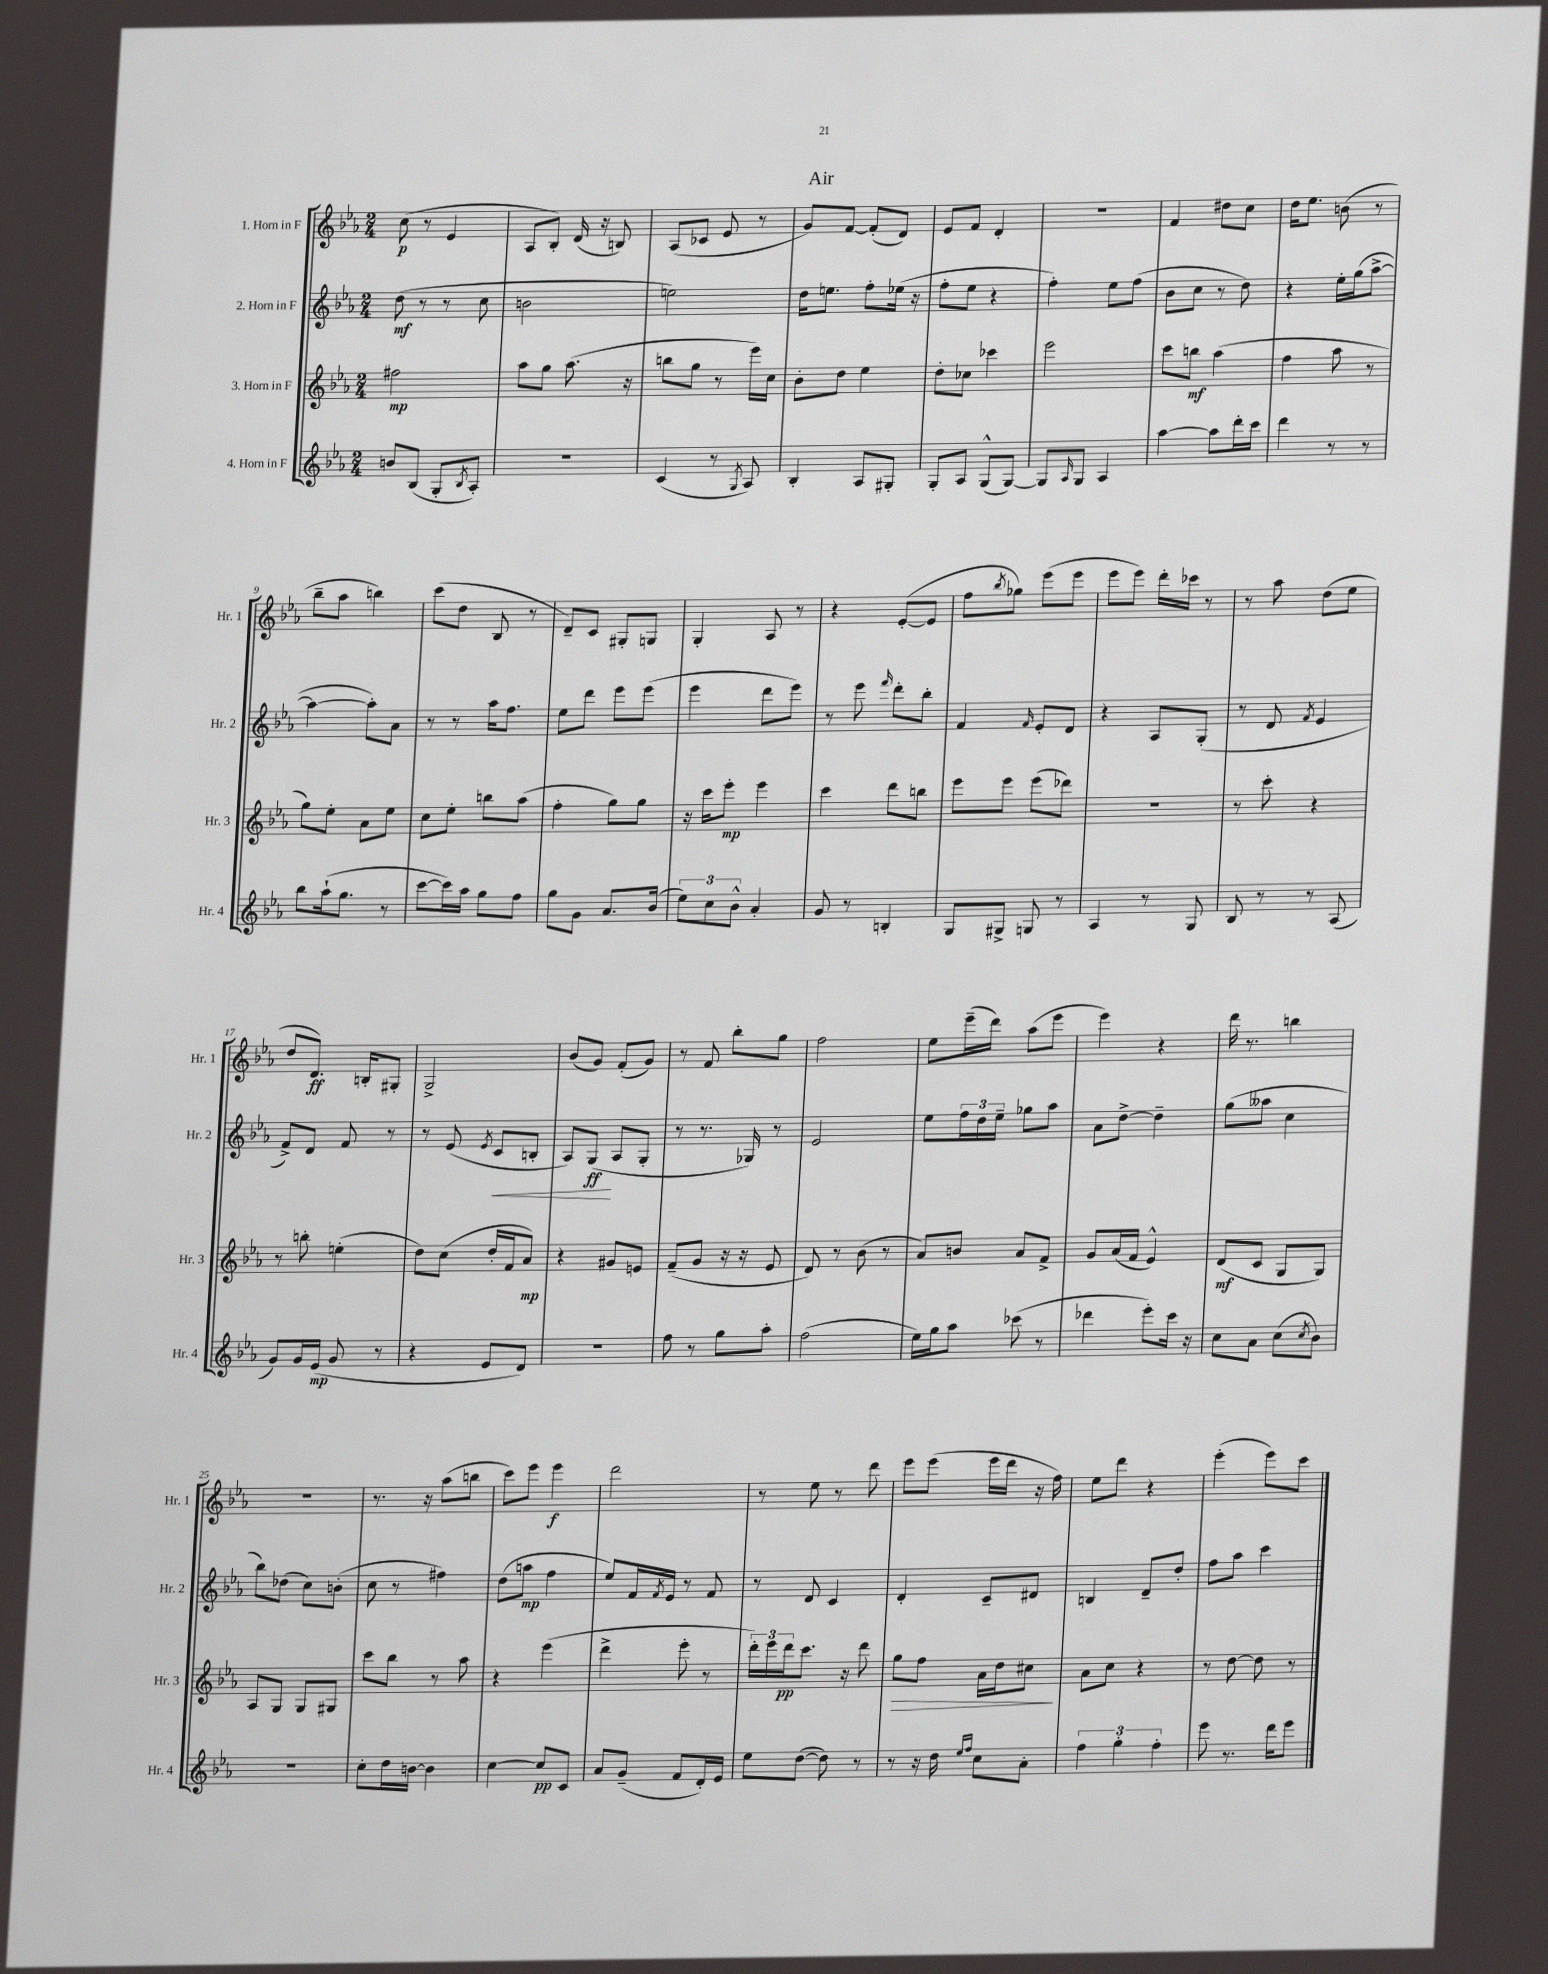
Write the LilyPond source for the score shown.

\header { title = "Air" }
<<
\new StaffGroup <<
\new Staff = "s0" \with { instrumentName = "1. Horn in F" shortInstrumentName = "Hr. 1" } {
    \clef treble \key ees \major \numericTimeSignature \time 2/4
    c''8\p( r8 ees'4 |
    aes8 bes8-.) d'16( r16 b8) |
    aes8( ces'8 ees'8 r8 |
    g'8) f'8~ f'8-.( d'8) |
    ees'8 f'8 d'4-. |
    R2 |
    f'4 dis''8 c''8 |
    d''16 ees''8. b'8( r8 |
    bes''8-- aes''8 b''4) |
    c'''8( d''8 bes8 r8 |
    d'8--) c'8 gis8-. g8 |
    g4-. aes8 r8 |
    r4 ees'8~-.( ees'8 |
    f''8 \acciaccatura { bes''8 } ges''8) ees'''8( ees'''8 |
    ees'''8 ees'''8) d'''16-. ces'''16 r8 |
    r8 aes''8 d''8( ees''8 |
    d''8 d'8.\ff) b16-. gis8-. |
    g2-> |
    bes'8( g'8) f'8-.( g'8) |
    r8 f'8 bes''8-. g''8 |
    f''2 |
    ees''8 ees'''16--( d'''16) aes''8( ees'''8 |
    ees'''4) r4 |
    d'''16 r8. b''4 |
    R2 |
    r8. r16 aes''8( b''8 |
    c'''8) ees'''8 ees'''4\f |
    d'''2 |
    r8 ees''8 r8 d'''8 |
    ees'''8 ees'''8( ees'''16 d'''16 r16 f''16) |
    ees''8 d'''8 r4 |
    ees'''4-.( ees'''8) c'''8 \bar "|." |
}
\new Staff = "s1" \with { instrumentName = "2. Horn in F" shortInstrumentName = "Hr. 2" } {
    \clef treble \key ees \major \numericTimeSignature \time 2/4
    d''8\mf( r8 r8 c''8 |
    b'2 |
    e''2) |
    d''16 e''8. f''8-. ees''16( r16 |
    f''8-. ees''8 r4 |
    f''4-.) ees''8 f''8( |
    bes'8 c''8 r8 d''8) |
    r4 ees''16-. g''16( aes''8~-> |
    aes''4~ aes''8-.) aes'8 |
    r8 r8 aes''16 f''8. |
    ees''8 d'''8 ees'''8 ees'''8( |
    ees'''4 d'''8 ees'''8) |
    r8 ees'''8 \grace { f'''16 } d'''8-. bes''8-. |
    f'4 \grace { f'16 } ees'8-. d'8 |
    r4 aes8 g8-.( |
    r8 d'8 \acciaccatura { f'8 } ees'4 |
    f'8->) d'8 f'8 r8 |
    r8 ees'8( \acciaccatura { ees'8 } c'8\< b8-. |
    aes8) g8\ff\!( aes8 g8-. |
    r8 r8. ges16) r8 |
    ees'2 |
    ees''8 \tuplet 3/2 { f''16 d''16 ees''16-- } ges''8 aes''8 |
    aes'8 d''8~-> d''4-- |
    g''8( aeses''8 c''4 |
    bes''8) des''8( c''8) b'8-.( |
    c''8 r8 fis''4) |
    d''8( a''8\mp f''4 |
    ees''8) f'16 \acciaccatura { f'8 } ees'16 r8 f'8 |
    r8 d'8 c'4 |
    d'4-. c'8-- dis'8 |
    b4 d'8-- d''8-. |
    f''8 aes''8 c'''4 \bar "|." |
}
\new Staff = "s2" \with { instrumentName = "3. Horn in F" shortInstrumentName = "Hr. 3" } {
    \clef treble \key ees \major \numericTimeSignature \time 2/4
    fis''2\mp |
    aes''8 g''8 aes''8.( r16 |
    b''8 g''8 r8 ees'''16) c''16 |
    bes'8-. d''8 ees''4 |
    d''8-. ces''8 ces'''4 |
    ees'''2 |
    c'''8 b''8\mf aes''4( |
    f''4 aes''8 r8 |
    g''8) ees''8-. aes'8 ees''8 |
    c''8 ees''8-. b''8 aes''8( |
    f''4-. g''8) g''8 |
    r16 c'''16 ees'''8-.\mp ees'''4 |
    c'''4 d'''8 b''8 |
    ees'''8 ees'''8 ees'''8( des'''8) |
    R2 |
    r8 c'''8-. r4 |
    r8 b''8-. e''4-.( |
    d''8) c''8( d''16-. f'16 aes'8\mp) |
    r4 gis'8 e'8 |
    f'8--( g'8 r16 r16 ees'8 |
    d'8) r8 bes'8( r8 |
    aes'8) b'8 aes'8 f'8-> |
    g'8 aes'16( f'16 ees'4-^) |
    d'8\mf( c'8 g8 g8) |
    aes8 g8 g8 gis8 |
    c'''8 bes''8 r8 aes''8 |
    r4 ees'''4( |
    d'''4-> ees'''8-. r8 |
    \tuplet 3/2 { d'''16-.) ees'''16 d'''16\pp } c'''8. r16 d'''8 |
    g''8\> f''8 aes'16 d''16 cis''8\! |
    aes'8 c''8 r4 |
    r8 d''8~ d''8 r8 \bar "|." |
}
\new Staff = "s3" \with { instrumentName = "4. Horn in F" shortInstrumentName = "Hr. 4" } {
    \clef treble \key ees \major \numericTimeSignature \time 2/4
    b'8 bes8( g8-. \acciaccatura { bes8 } aes8-.) |
    R2 |
    c'4( r8 \acciaccatura { g8 } aes8) |
    bes4-. aes8 gis8-. |
    g8-. aes8 g8-^( g8~) |
    g8 \grace { aes16 } g8 aes4 |
    aes''4~ aes''8 d'''16-. c'''16 |
    d'''4 r8 r8 |
    bes''8 aes''16-!( g''8. r8 |
    c'''8~ c'''16) aes''16 g''8 f''8 |
    g''8 g'8 aes'8. bes'16( |
    \tuplet 3/2 { ees''8) c''8 bes'8-^ } aes'4-. |
    g'8 r8 b4-. |
    g8 gis8-> g8 r8 |
    aes4 r8 g8 |
    bes8 r8 r8 aes8( |
    g'8) g'16 ees'16\mp( g'8 r8 |
    r4 ees'8 d'8) |
    R2 |
    f''8 r8 g''8 aes''8-. |
    f''2( |
    ees''16) g''16 aes''8 ces'''8( r8 |
    des'''4 ees'''8-.) c'''16 r16 |
    c''8 aes'8 c''8( \acciaccatura { c''8 } bes'8) |
    r2 |
    c''8-. d''16 b'16~ b'4 |
    c''4~ c''8\pp c'8 |
    aes'8 g'8--( f'8 d'16-.) ees'16 |
    ees''8 d''8~( d''8) r8 |
    r8 r16 d''16 \grace { ees''16 f''16 } c''8 aes'8-. |
    \tuplet 3/2 { f''4 g''4-. f''4-. } |
    ees'''8 r8. d'''16 ees'''8 \bar "|." |
}
>>
>>
